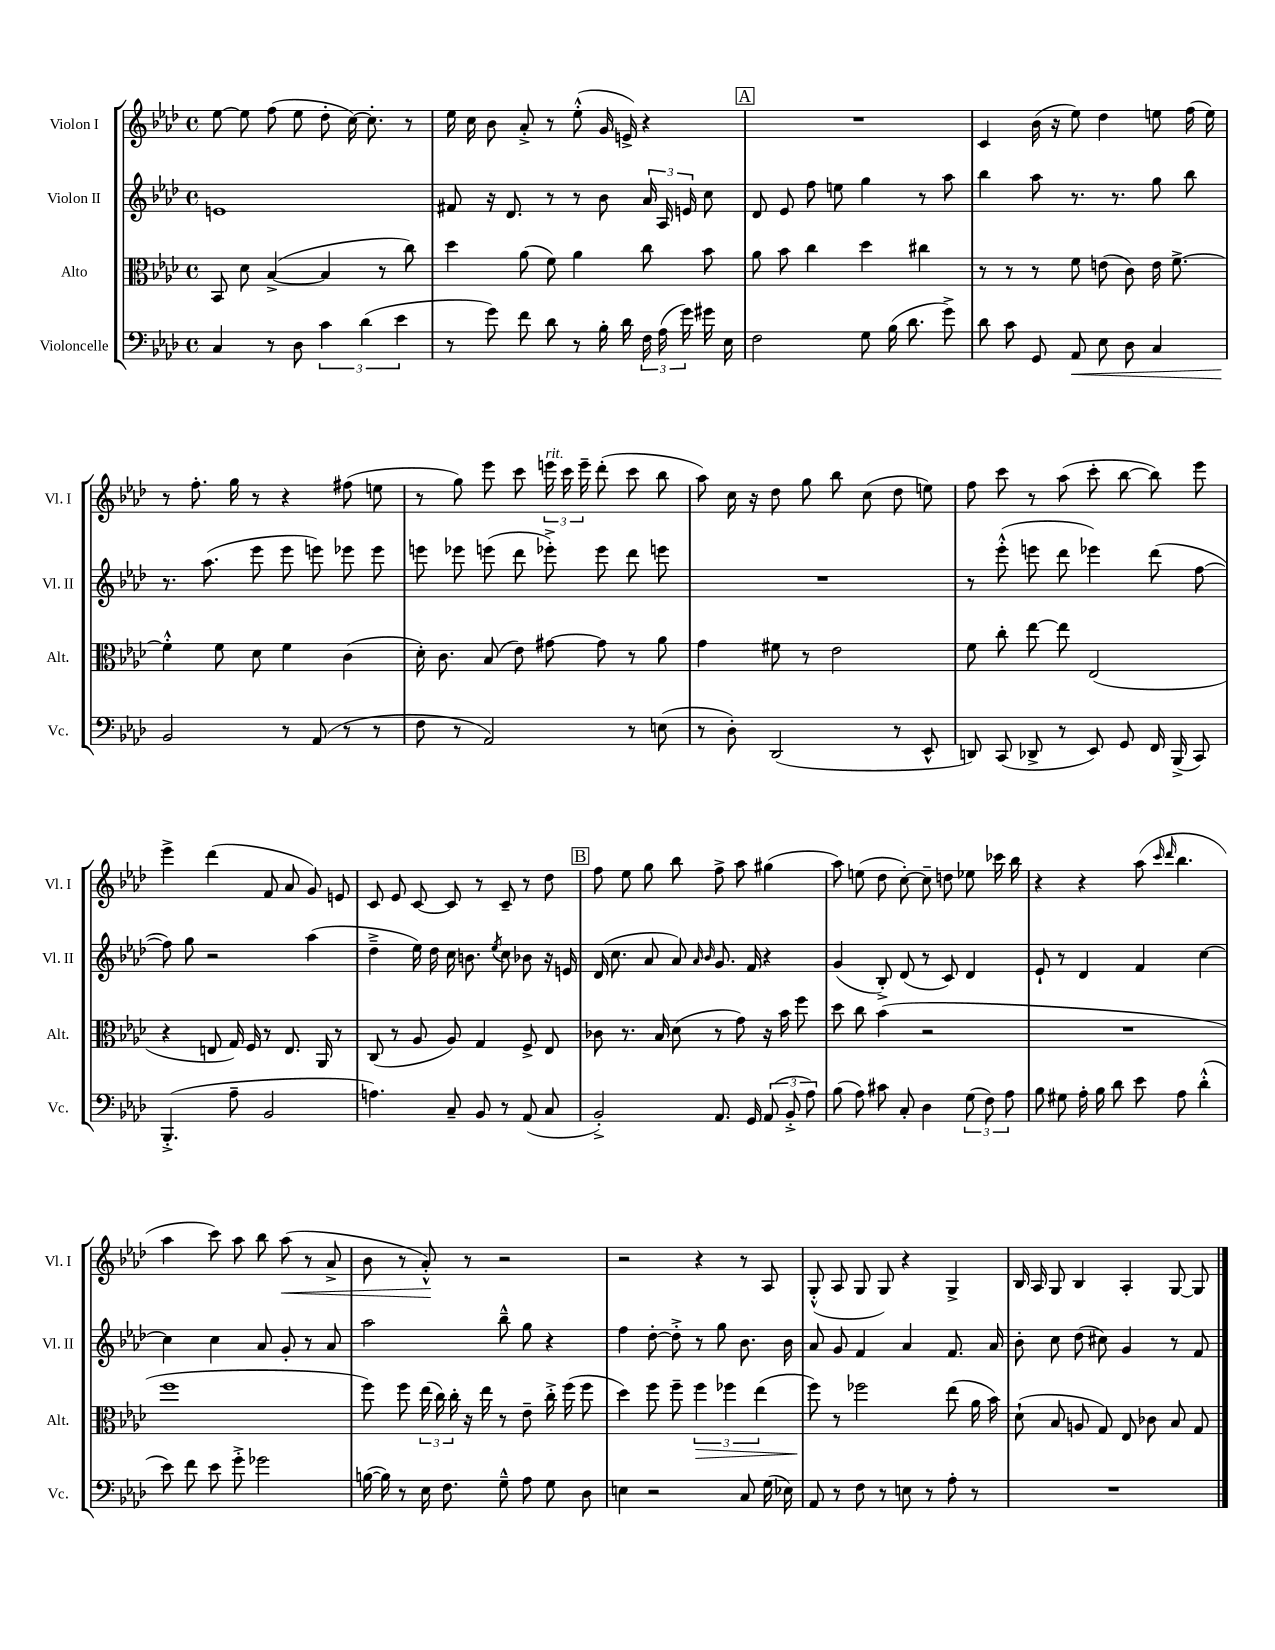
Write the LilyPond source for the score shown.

<<
\new StaffGroup <<
\new Staff = "s0" \with { instrumentName = "Violon I" shortInstrumentName = "Vl. I" } {
    \clef treble \key aes \major \defaultTimeSignature \time 4/4
    \autoBeamOff ees''8~ ees''8 f''8( ees''8 des''8-. c''16~) c''8.-. r8 |
    ees''16 c''16 bes'8 aes'8-.-> r8 ees''8-.-^( g'16 e'16->) r4 |
    \mark \markup { \box "A" } R1 |
    c'4 bes'16( r16 ees''8) des''4 e''8 f''16( e''16) |
    r8 f''8.-. g''16 r8 r4 fis''8( e''8 |
    r8 g''8) ees'''8 c'''8 \tuplet 3/2 { e'''16^\markup { \italic "rit." } c'''16 e'''16-- } des'''8-.( c'''8 bes''8 |
    aes''8) c''16 r16 des''8 g''8 bes''8 c''8( des''8 e''8) |
    f''8 c'''8 r8 aes''8( c'''8-. bes''8~ bes''8) ees'''8 |
    ees'''4-> des'''4( f'8 aes'8 g'8) e'8 |
    c'8 ees'8 c'8~ c'8 r8 c'8-- r8 des''8 |
    \mark \markup { \box "B" } f''8 ees''8 g''8 bes''8 f''8-> aes''8 gis''4( |
    aes''8) e''8( des''8 c''8~-.) c''8-- d''8 ees''8 ces'''16 bes''16 |
    r4 r4 aes''8( \grace { c'''16 des'''16 } bes''4. |
    aes''4 c'''8) aes''8 bes''8 aes''8\<( r8 aes'8-> |
    bes'8 r8 aes'8-.-^\!) r8 r2 |
    r2 r4 r8 aes8 |
    g8-.-^( aes8 g8 g8) r4 g4-> |
    bes16 aes16 g8 bes4 aes4-. g8~ g8 \bar "|." |
}
\new Staff = "s1" \with { instrumentName = "Violon II" shortInstrumentName = "Vl. II" } {
    \clef treble \key aes \major \defaultTimeSignature \time 4/4
    \autoBeamOff e'1 |
    fis'8 r16 des'8. r8 r8 bes'8 \tuplet 3/2 { aes'16 aes16 e'16 } c''8 |
    \mark \markup { \box "A" } des'8 ees'8 f''8 e''8 g''4 r8 aes''8 |
    bes''4 aes''8 r8. r8. g''8 bes''8 |
    r8. aes''8.( ees'''8 ees'''8 e'''8) ees'''8 ees'''8 |
    e'''8 ees'''8 e'''8( des'''8 ees'''8-.->) ees'''8 des'''8 e'''8 |
    R1 |
    r8 ees'''8-.-^( e'''8 des'''8 ees'''4) des'''8( f''8~ |
    f''8) g''8 r2 aes''4( |
    des''4---> ees''16) des''16 c''16 b'8. \acciaccatura { ees''8 } c''8 bes'8 r16 e'16 |
    \mark \markup { \box "B" } des'16( c''8. aes'8 aes'8) \grace { aes'16 bes'16 } g'8. f'16 r4 |
    g'4( bes8-.->) des'8( r8 c'8) des'4 |
    ees'8-! r8 des'4 f'4 c''4~ |
    c''4 c''4 aes'8 g'8-. r8 aes'8 |
    aes''2 bes''8---^ g''8 r4 |
    f''4 des''8~-. des''8-.-> r8 g''8 bes'8. bes'16 |
    aes'8 g'8 f'4 aes'4 f'8. aes'16 |
    bes'8-. c''8 des''8( cis''8) g'4 r8 f'8 \bar "|." |
}
\new Staff = "s2" \with { instrumentName = "Alto" shortInstrumentName = "Alt." } {
    \clef alto \key aes \major \defaultTimeSignature \time 4/4
    \autoBeamOff bes,8 des'8 bes4~->( bes4 r8 c''8) |
    des''4 aes'8( f'8) aes'4 c''8 bes'8 |
    \mark \markup { \box "A" } aes'8 bes'8 c''4 des''4 cis''4 |
    r8 r8 r8 f'8 e'8( c'8) e'16 f'8.~-> |
    f'4-.-^ f'8 des'8 f'4 c'4( |
    des'16-.) c'8. bes8( ees'8) gis'8~ gis'8 r8 aes'8 |
    g'4 fis'8 r8 ees'2 |
    f'8 c''8-. ees''8~ ees''8 ees2( |
    r4 e8 g16) f16 r8 e8. aes,16 r8 |
    c8( r8 aes8 aes8) g4 f8-> ees8 |
    \mark \markup { \box "B" } ces'8 r8. bes16 des'8( r8 g'8) r16 bes'16 f''8 |
    des''8 c''8 bes'4( r2 |
    R1 |
    f''1 |
    f''8) f''8 \tuplet 3/2 { ees''16( c''16) c''16-. } r16 ees''16 r8 ees'8-- c''16-.-> f''16( f''8 |
    des''4) f''8 f''8-- \tuplet 3/2 { f''4\> fes''4 ees''4( } |
    f''8\!) r8 fes''2 ees''8( aes'16 bes'16) |
    des'8-!( bes8 a8 g8) ees8 ces'8 bes8 g8 \bar "|." |
}
\new Staff = "s3" \with { instrumentName = "Violoncelle" shortInstrumentName = "Vc." } {
    \clef bass \key aes \major \defaultTimeSignature \time 4/4
    \autoBeamOff c4 r8 des8 \tuplet 3/2 { c'4 des'4( ees'4 } |
    r8 g'8) f'8 des'8 r8 bes16-. des'16 \tuplet 3/2 { f16 aes16( g'16) } gis'16 ees16 |
    \mark \markup { \box "A" } f2 g8 bes16( des'8. g'8->) |
    des'8 c'8 g,8 aes,8\< ees8 des8 c4 |
    bes,2\! r8 aes,8( r8 r8 |
    f8 r8 aes,2) r8 e8( |
    r8 des8-.) des,2( r8 ees,8-^ |
    d,8) c,8( des,8-> r8 ees,8) g,8 f,16 bes,,16->( c,8) |
    bes,,4.-.->( aes8-- bes,2 |
    a4.) c8-- bes,8 r8 aes,8( c8 |
    \mark \markup { \box "B" } bes,2-.->) aes,8. g,16 \tuplet 3/2 { aes,8( bes,8-.-> aes8) } |
    bes8( aes8) cis'8 c8-. des4 \tuplet 3/2 { g8( f8) aes8 } |
    bes8 gis8 aes16-. bes16 des'8 ees'8 aes8 des'4-.-^( |
    ees'8) f'8 ees'8 g'8-.-> ges'2 |
    b16~( b16) r8 ees16 f8. g8---^ aes8 g8 des8 |
    e4 r2 c8 g16( ees16) |
    aes,8 r8 f8 r8 e8 r8 aes8-. r8 |
    R1 \bar "|." |
}
>>
>>
\layout { \context { \Score \remove "Bar_number_engraver" } }
